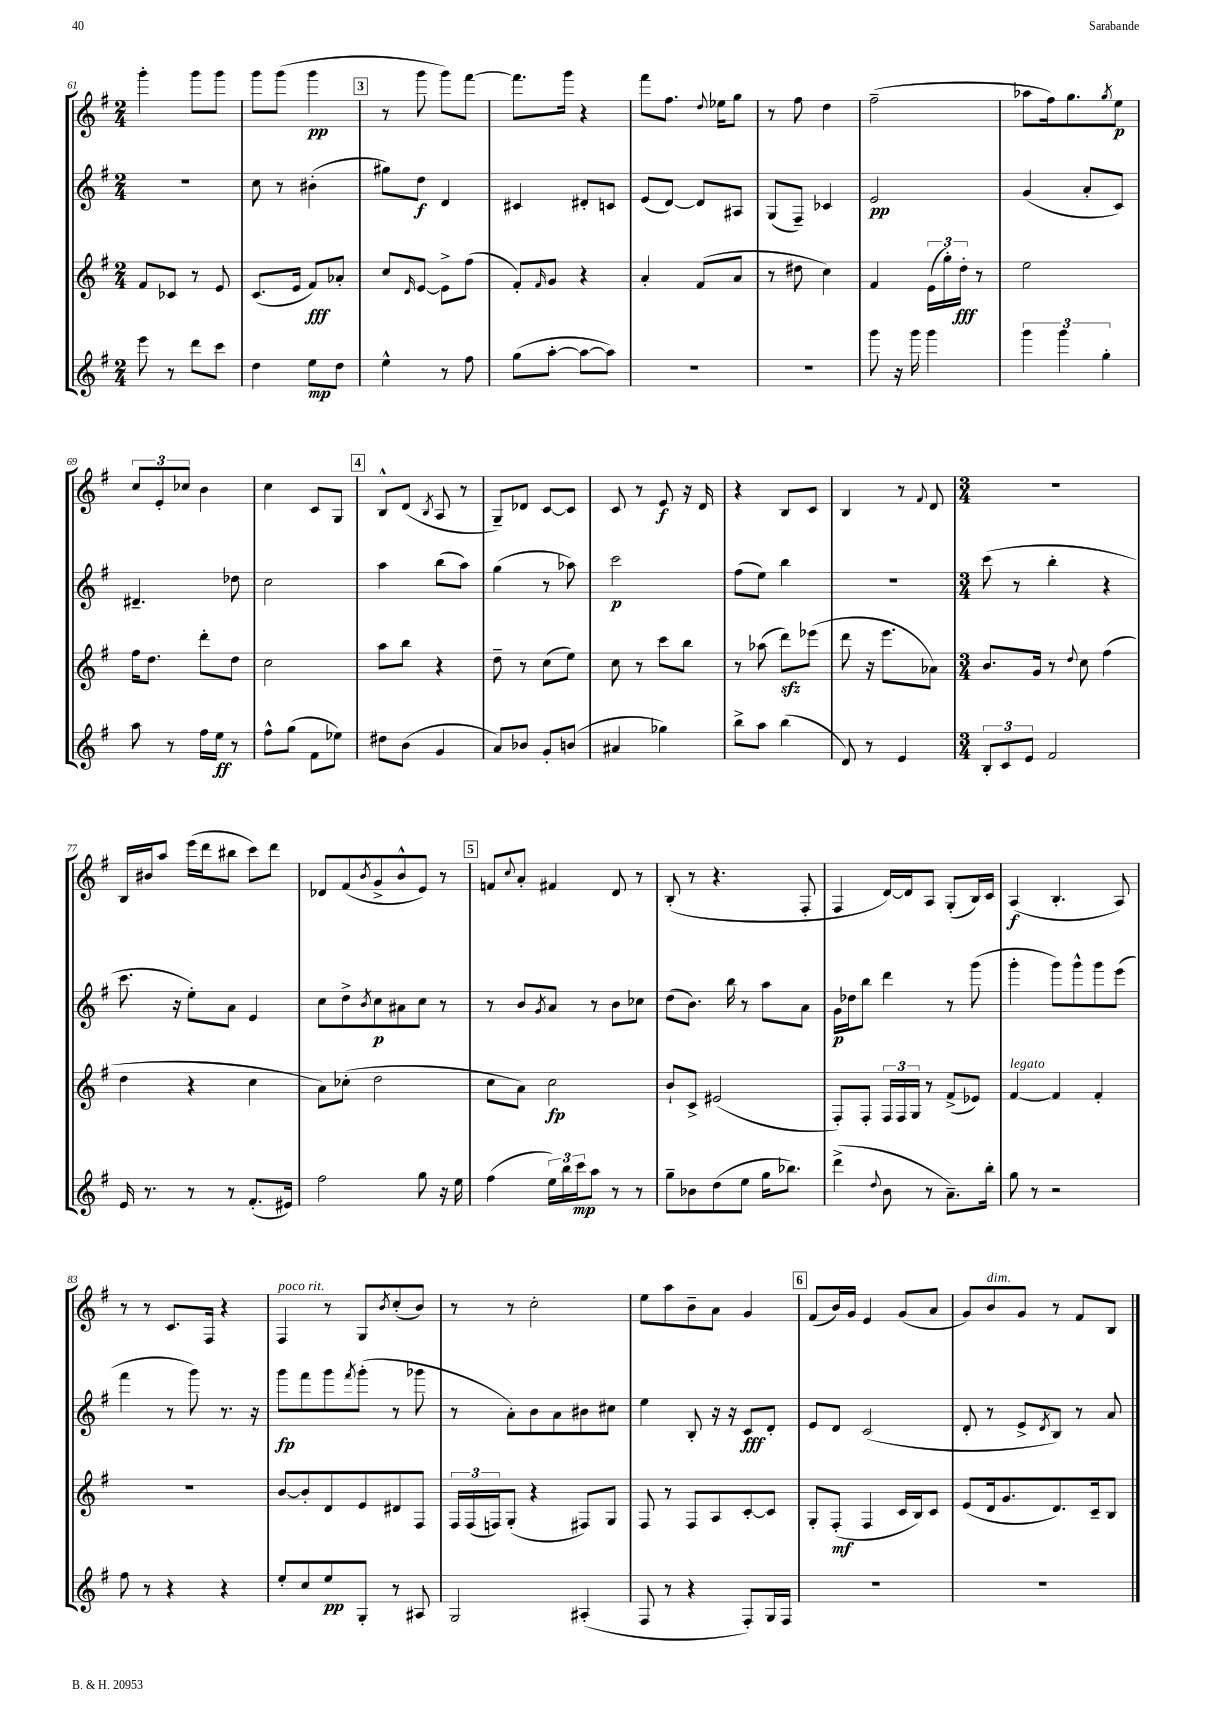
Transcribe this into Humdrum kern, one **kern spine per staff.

**kern	**dynam	**kern	**dynam	**kern	**dynam	**kern	**dynam
*part4	*part4	*part3	*part3	*part2	*part2	*part1	*part1
*staff4	*staff4	*staff3	*staff3	*staff2	*staff2	*staff1	*staff1
*clefG2	*	*clefG2	*	*clefG2	*	*clefG2	*
*k[f#]	*	*k[f#]	*	*k[f#]	*	*k[f#]	*
*M2/4	*	*M2/4	*	*M2/4	*	*M2/4	*
=61	=61	=61	=61	=61	=61	=61	=61
8eee\	.	8f#/L	.	2r	.	4ggg'\	.
8r	.	8c-X/J	.	.	.	.	.
8ddd\L	.	8r	.	.	.	8ggg\L	.
8ccc\J	.	8e/	.	.	.	8ggg\J	.
=62	=62	=62	=62	=62	=62	=62	=62
4dd\	.	(8.c/L	.	8cc\	.	8ggg\L	.
.	.	.	.	8r	.	(8ggg\J	.
.	.	16e/Jk	.	.	.	.	.
8ee\L	mp	8f#/L)	fff	(4b#X'\	.	4ggg\	pp
8dd\J	.	8a-X'/J	.	.	.	.	.
!!LO:REH:place=s1:t=3
=63	=63	=63	=63	=63	=63	=63	=63
4ee^^\	.	8cc/L	.	8gg#X\L)	.	8r	.
.	.	16qqd/	.	.	.	.	.
.	.	[8e/J	.	8dd\J	f	8ggg\	.
8r	.	8e^\L]	.	4d/	.	8ggg\L)	.
8ff#\	.	(8ff#\J	.	.	.	[8fff#\J	.
=64	=64	=64	=64	=64	=64	=64	=64
(8gg\L	.	8f#'/L)	.	4c#X/	.	8.fff#\L]	.
.	.	16qqf#/	.	.	.	.	.
[8aa'\J	.	8g/J	.	.	.	.	.
.	.	.	.	.	.	16ggg\Jk	.
8aa\L_	.	4r	.	8d#X'/L	.	4r	.
8aa\J])	.	.	.	8cn/J	.	.	.
=65	=65	=65	=65	=65	=65	=65	=65
2r	.	4a'/	.	(8e/L	.	8fff#\L	.
.	.	.	.	[8d/J)	.	8.ff#\J	.
.	.	(8f#/L	.	8d/L]	.	.	.
.	.	.	.	.	.	8qqdd/	.
.	.	.	.	.	.	16ee-X\KL	.
.	.	8a/J	.	8A#X/J	.	8gg\J	.
=66	=66	=66	=66	=66	=66	=66	=66
2r	.	8r	.	(8G/L	.	8r	.
.	.	8dd#X\	.	8F#~/J)	.	8ff#\	.
.	.	4cc\)	.	4c-X/	.	4dd\	.
=67	=67	=67	=67	=67	=67	=67	=67
8ggg\	.	4f#/	.	2e/	pp	(2ff#~\	.
16r	.	.	.	.	.	.	.
16ggg\	.	.	.	.	.	.	.
4ggg\	.	(24e\LL	.	.	.	.	.
.	.	24gg'\)	.	.	.	.	.
.	.	24dd'\JJ	fff	.	.	.	.
.	.	8r	.	.	.	.	.
=68	=68	=68	=68	=68	=68	=68	=68
6ggg\	.	2ee\	.	(4g/	.	8aa-X\L	.
.	.	.	.	.	.	16ff#\k)	.
6ggg\	.	.	.	.	.	.	.
.	.	.	.	.	.	8.gg\	.
.	.	.	.	8a'/L	.	.	.
6gg'\	.	.	.	.	.	.	.
.	.	.	.	.	.	8qgg/	.
.	.	.	.	8c/J)	.	8ee\J	p
!!LO:LB:g=z
=69	=69	=69	=69	=69	=69	=69	=69
8aa\	.	16ff#\KL	.	4.d#X~/	.	12cc/L	.
.	.	8.dd\J	.	.	.	.	.
.	.	.	.	.	.	12e'/	.
8r	.	.	.	.	.	.	.
.	.	.	.	.	.	12cc-X/J	.
16ff#\LL	.	8ddd'\L	.	.	.	4b\	.
16ee\JJ	ff	.	.	.	.	.	.
8r	.	8dd\J	.	8dd-X\	.	.	.
=70	=70	=70	=70	=70	=70	=70	=70
8ff#^^\L	.	2cc\	.	2cc\	.	4cc\	.
(8gg\J	.	.	.	.	.	.	.
8f#\L	.	.	.	.	.	8c/L	.
8ee-X\J)	.	.	.	.	.	8G/J	.
!!LO:REH:place=s1:t=4
=71	=71	=71	=71	=71	=71	=71	=71
8dd#X\L	.	8aa\L	.	4aa\	.	8B^^/L	.
(8b\J	.	8bb\J	.	.	.	(8d/J	.
.	.	.	.	.	.	8qB/	.
4g/	.	4r	.	(8bb\L	.	8A/	.
.	.	.	.	8aa\J)	.	8r	.
=72	=72	=72	=72	=72	=72	=72	=72
8a/L)	.	8dd~\	.	(4gg\	.	8G~/L)	.
8b-X/J	.	8r	.	.	.	8d-X/J	.
8g'/L	.	(8cc\L	.	8r	.	[8c/L	.
(8bn/J	.	8ee\J)	.	8aa-X\)	.	8c/J]	.
=73	=73	=73	=73	=73	=73	=73	=73
4a#X/	.	8cc\	.	2ccc\	p	8c/	.
.	.	8r	.	.	.	8r	.
4gg-X\)	.	8ccc\L	.	.	.	8e/	f
.	.	8bb\J	.	.	.	16r	.
.	.	.	.	.	.	16d/	.
=74	=74	=74	=74	=74	=74	=74	=74
8bb^\L	.	8r	.	(8ff#\L	.	4r	.
8aa\J	.	(8aa-X\	.	8ee\J)	.	.	.
(4bb\	.	8dddzz\L)	.	4bb\	.	8B/L	.
.	.	(8eee-X\J	.	.	.	8c/J	.
=75	=75	=75	=75	=75	=75	=75	=75
8d/)	.	8ddd\	.	2r	.	4B/	.
8r	.	16r	.	.	.	.	.
.	.	8.eee\L	.	.	.	.	.
4e/	.	.	.	.	.	8r	.
.	.	.	.	.	.	8qqf#/	.
.	.	8a-X\J)	.	.	.	8d/	.
=76	=76	=76	=76	=76	=76	=76	=76
*M3/4	*	*M3/4	*	*M3/4	*	*M3/4	*
12B'/L	.	8.b/L	.	(8ccc\	.	2.r	.
12c/	.	.	.	.	.	.	.
.	.	.	.	8r	.	.	.
12e/J	.	.	.	.	.	.	.
.	.	16g/Jk	.	.	.	.	.
2f#/	.	8r	.	4bb'\	.	.	.
.	.	8qqdd/	.	.	.	.	.
.	.	8cc\	.	.	.	.	.
.	.	(4ff#\	.	4r	.	.	.
!!LO:LB:g=z
=77	=77	=77	=77	=77	=77	=77	=77
16e/	.	4dd\	.	8.ccc\	.	16B/LL	.
8.r	.	.	.	.	.	16b#X/J	.
.	.	.	.	.	.	8aa/J	.
.	.	.	.	16r	.	.	.
8r	.	4r	.	8ee'\L)	.	(16eee\LL	.
.	.	.	.	.	.	16ddd\J	.
8r	.	.	.	8a\J	.	8bb#X\J	.
(8.f#'/L	.	4cc\	.	4e/	.	8ccc\L)	.
.	.	.	.	.	.	8ddd\J	.
16e#X/Jk)	.	.	.	.	.	.	.
=78	=78	=78	=78	=78	=78	=78	=78
2ff#\	.	8a\L)	.	8cc\L	.	8d-X/L	.
.	.	(8cc-X'\J	.	8dd^\	.	(8f#/	.
.	.	.	.	8qb/	.	8qb/	.
.	.	2dd\	.	8cc\	p	8g^/	.
.	.	.	.	8a#X\	.	8b^^/	.
8gg\	.	.	.	8cc\J	.	8e/J)	.
16r	.	.	.	8r	.	8r	.
16ee\	.	.	.	.	.	.	.
!!LO:REH:place=s1:t=5
=79	=79	=79	=79	=79	=79	=79	=79
(4ff#\	.	8cc\L	.	8r	.	8fn/L	.
.	.	.	.	.	.	8qqcc/	.
.	.	8a\J)	.	8b/L	.	8a'/J	.
.	.	.	.	8qg/	.	.	.
24ee\LL)	.	2cc\	fp	8a/J	.	4f#X/	.
24bb\	.	.	.	.	.	.	.
24ccc\J	mp	.	.	.	.	.	.
8aa\J	.	.	.	8r	.	.	.
8r	.	.	.	8b\L	.	8d/	.
8r	.	.	.	8cc-X\J	.	8r	.
=80	=80	=80	=80	=80	=80	=80	=80
8gg~\L	.	8b`/L	.	(8dd\L	.	(8B'/	.
8b-X\	.	8c^/J	.	8.b\J)	.	8r	.
(8dd\	.	(2e#X/	.	.	.	4.r	.
.	.	.	.	16bb\	.	.	.
8ee\J	.	.	.	8r	.	.	.
16gg\KL	.	.	.	8aa\L	.	.	.
8.bb-X\J)	.	.	.	.	.	.	.
.	.	.	.	8a\J	.	8F#'/	.
=81	=81	=81	=81	=81	=81	=81	=81
(4ddd^\	.	8F#'/L)	.	16g\LL	p	4F#/	.
.	.	.	.	16dd-X\J	.	.	.
.	.	8F#'/J	.	8bb\J	.	.	.
8qqdd/	.	.	.	.	.	.	.
8b\	.	24F#/LL	.	4ddd\	.	[16d/LL)	.
.	.	24F#/	.	.	.	.	.
.	.	.	.	.	.	16d/J]	.
.	.	24G/JJ	.	.	.	.	.
8r	.	8r	.	.	.	8A/J	.
8.a~\L)	.	(8f#^/L	.	8r	.	(8G'/L	.
.	.	8e-X/J)	.	(8ggg\	.	16B/L)	.
16bb'\Jk	.	.	.	.	.	16c/JJ	.
=82	=82	=82	=82	=82	=82	=82	=82
!	!	!LO:TX:a:i:t=legato	!	!	!	!	!
8gg\	.	[4f#/	.	4ggg'\	.	(4A/	f
8r	.	.	.	.	.	.	.
2r	.	4f#/]	.	8ggg\L)	.	4.B'/	.
.	.	.	.	8ggg^^\	.	.	.
.	.	4f#'/	.	8ggg\	.	.	.
.	.	.	.	(8eee\J	.	8A/)	.
!!LO:LB:g=z
=83	=83	=83	=83	=83	=83	=83	=83
8ff#\	.	2.r	.	4fff#\	.	8r	.
8r	.	.	.	.	.	8r	.
4r	.	.	.	8r	.	8.c/L	.
.	.	.	.	8ggg\)	.	.	.
.	.	.	.	.	.	16F#/Jk	.
4r	.	.	.	8.r	.	4r	.
.	.	.	.	16r	.	.	.
=84	=84	=84	=84	=84	=84	=84	=84
!	!	!	!	!	!	!LO:TX:a:i:t=poco rit.	!
8ee'/L	.	[8b/L	.	8ggg\L	fp	4F#/	.
8cc/	.	8b'/]	.	8fff#\	.	.	.
8ee/	pp	8d/	.	8ggg\	.	8r	.
.	.	.	.	8qfff#/	.	.	.
8G'/J	.	8e/	.	(8ggg'\J	.	8G/L	.
.	.	.	.	.	.	8qb/	.
8r	.	8d#X/	.	8r	.	(8cc'/	.
8A#X/	.	8F#/J	.	8ggg-X\	.	8b/J)	.
=85	=85	=85	=85	=85	=85	=85	=85
2G/	.	24F#/LL	.	8r	.	8r	.
.	.	(24F#/	.	.	.	.	.
.	.	24Fn/J)	.	.	.	.	.
.	.	(8G'/J	.	8a'\L)	.	8r	.
.	.	4r	.	8b\	.	2cc'\	.
.	.	.	.	8a\	.	.	.
(4A#X'/	.	8F#X/L)	.	8b#X\	.	.	.
.	.	8G/J	.	8cc#X\J	.	.	.
=86	=86	=86	=86	=86	=86	=86	=86
8F#/	.	8F#/	.	4ee\	.	8ee\L	.
8r	.	8r	.	.	.	8aa\	.
4r	.	8F#/L	.	8B'/	.	8b~\	.
.	.	8A/	.	16r	.	8a\J	.
.	.	.	.	16r	.	.	.
8F#'/L)	.	[8c'/	.	8c/L	fff	4g/	.
16G/L	.	8c/J]	.	8d'/J	.	.	.
16F#/JJ	.	.	.	.	.	.	.
!!LO:REH:place=s1:t=6
=87	=87	=87	=87	=87	=87	=87	=87
2.r	.	8G'/L	.	8e/L	.	(8f#/L	.
.	.	(8F#'/J	mf	8d/J	.	16b/L)	.
.	.	.	.	.	.	16g/JJ	.
.	.	4F#/	.	(2c/	.	4e/	.
.	.	16c/LL	.	.	.	(8g/L	.
.	.	16B/J)	.	.	.	.	.
.	.	8c/J	.	.	.	8a/J	.
=88	=88	=88	=88	=88	=88	=88	=88
2.r	.	(8e/L	.	8d'/	.	8g/L)	.
!	!	!	!	!	!	!LO:TX:a:i:t=dim.	!
.	.	16d/k	.	8r	.	8b/	.
.	.	8.g/	.	.	.	.	.
.	.	.	.	8e^/L	.	8g/J	.
.	.	.	.	8qd/	.	.	.
.	.	8.d/)	.	8B/J)	.	8r	.
.	.	.	.	8r	.	8f#/L	.
.	.	16c~/k	.	.	.	.	.
.	.	8B/J	.	8a/	.	8B/J	.
==	==	==	==	==	==	==	==
*-	*-	*-	*-	*-	*-	*-	*-
